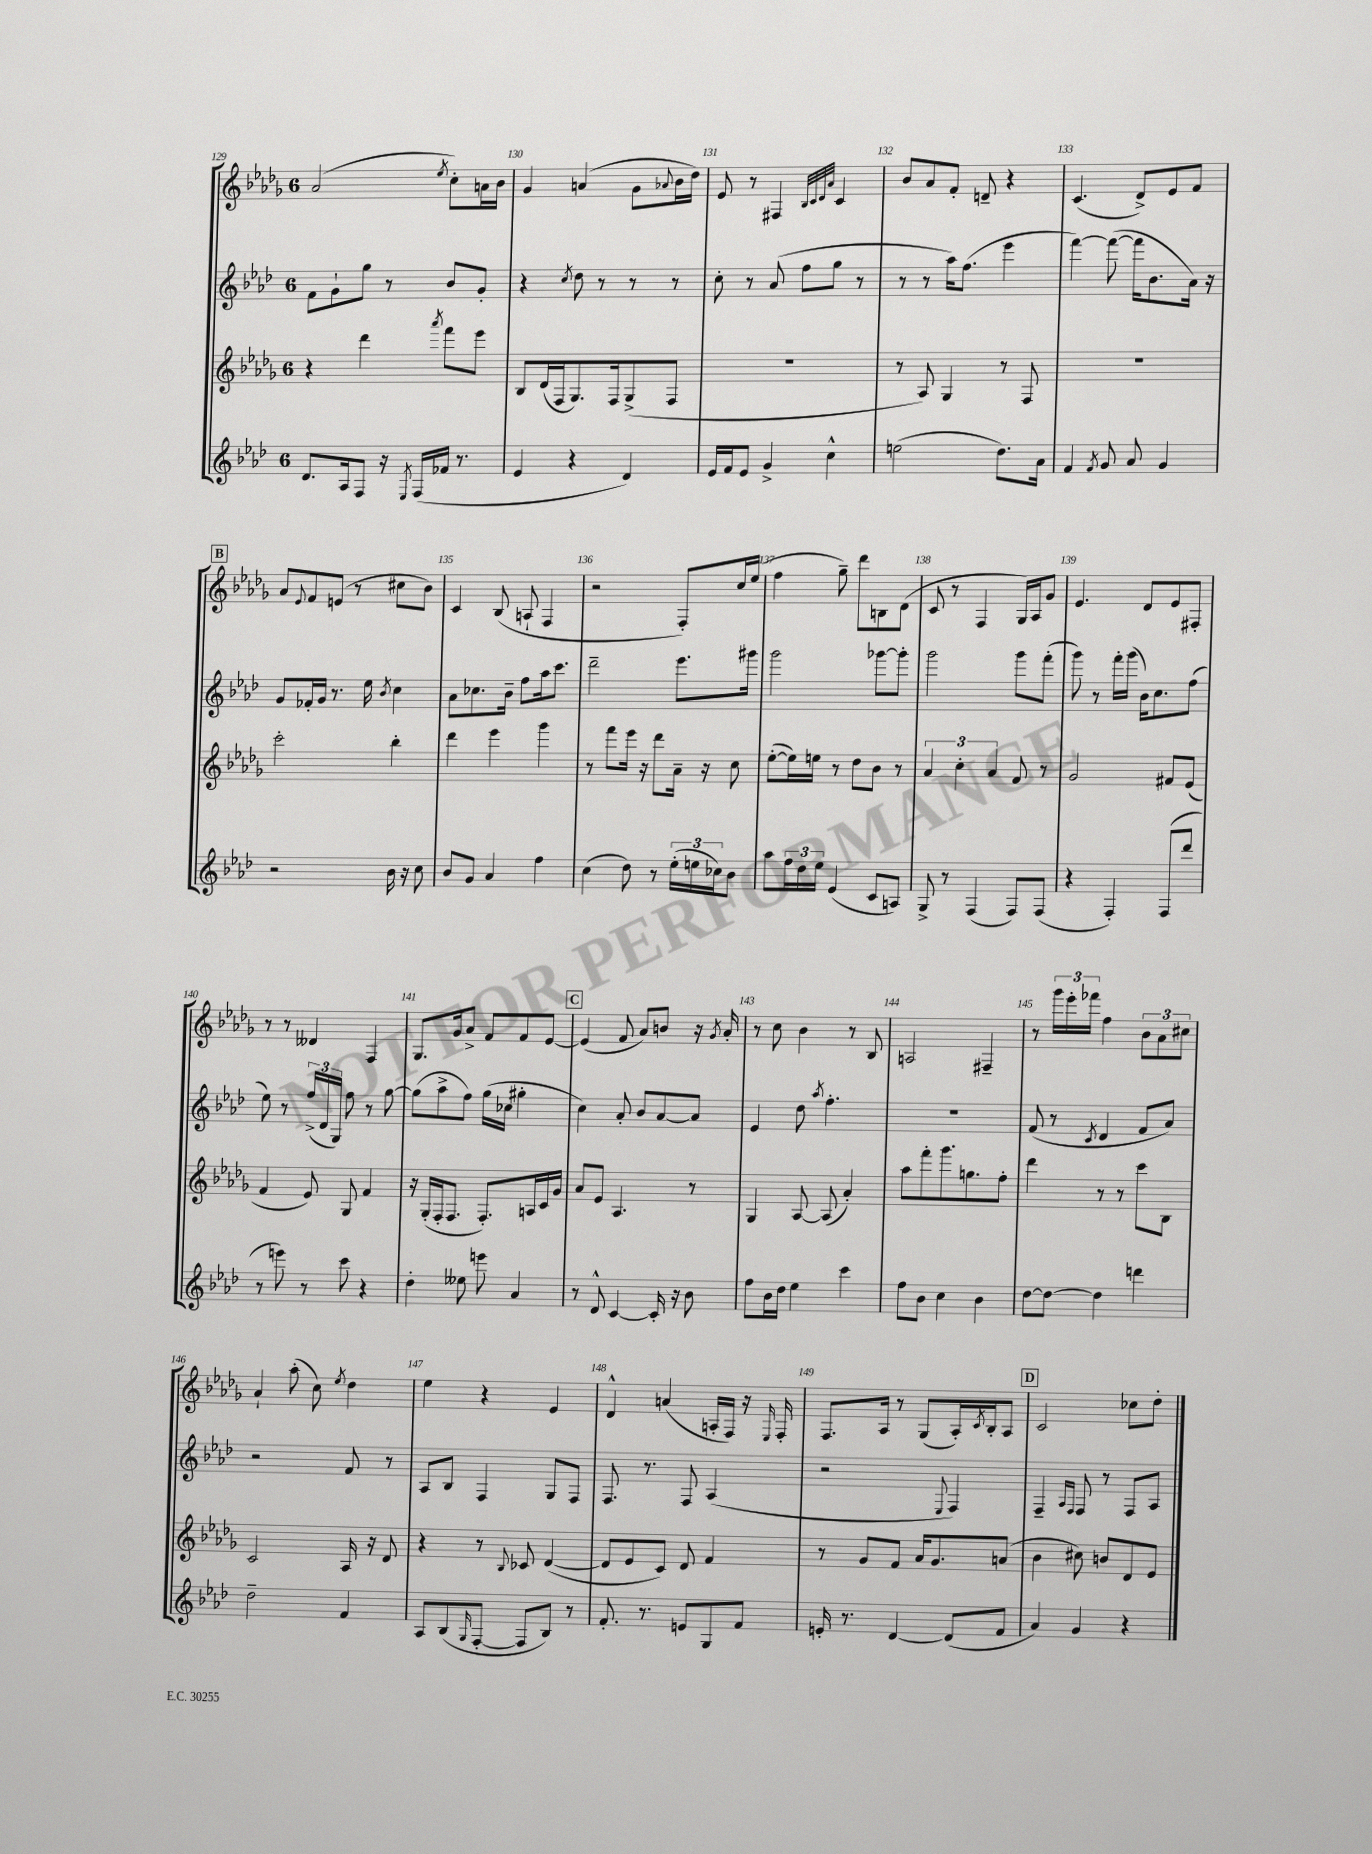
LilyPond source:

<<
\new StaffGroup <<
\new Staff = "s0" {
    \clef treble \key des \major \once \override Staff.TimeSignature.style = #'single-digit \time 6/8
    aes'2( \acciaccatura { ees''8 } c''8-.) a'16 bes'16 |
    ges'4 a'4( ges'8 \appoggiatura { aes'8 } bes'16 des''16) |
    ees'8 r8 fis4 \grace { bes32 c'32 des'32 aes'32 } c'4 |
    bes'8 aes'8 f'8-. d'8-- r4 |
    c'4.( des'8->) ees'8 f'8 |
    \mark \markup { \box "B" } aes'8 \appoggiatura { ees'8 } f'8 e'8( r8 cis''8 bes'8) |
    c'4 bes8( a8-! f4 |
    r2 f8-.) c''16 ees''16( |
    f''4 ges''8--) des'''8 b8 des'8( |
    c'8 r8 f4 ges16) aes16 ges'8 |
    ees'4. des'8 ees'8 fis8-. |
    r8 r8 deses'4 f4 |
    ges8. ges'16 aes'8-> f'8 f'8 ees'8~ |
    \mark \markup { \box "C" } ees'4( f'8 aes'8) b'8 r16 \acciaccatura { ges'8 } aes'16-. |
    r8 c''8 bes'4 r8 bes8 |
    a2 fis4-- |
    r8 \tuplet 3/2 { ges'''16 ees'''16-. fes'''16 } f''4 \tuplet 3/2 { bes'8 aes'8 cis''8 } |
    aes'4-! aes''8-.( c''8) \acciaccatura { ees''8 } des''4 |
    ees''4 r4 ees'4 |
    des'4-^ a'4( a16-. f16) r16 \grace { ees16 } f16-. |
    f8. aes16 r8 ges8( aes16-.) \acciaccatura { c'8 } bes16-. aes8 |
    \mark \markup { \box "D" } c'2 ces''8 des''8-. \bar "|." |
}
\new Staff = "s1" {
    \clef treble \key aes \major \once \override Staff.TimeSignature.style = #'single-digit \time 6/8
    f'8 g'8-! g''8 r8 bes'8 g'8-. |
    r4 \acciaccatura { c''8 } des''8 r8 r8 r8 |
    c''8-. r8 aes'8( f''8 g''8 r8 |
    r8 r8 aes''16) f''8.( ees'''4 |
    f'''4~) f'''8~( f'''16 bes'8. aes'16) r16 |
    \mark \markup { \box "B" } g'8 fes'16-. g'16 r8. ees''16 \acciaccatura { bes'8 } c''4 |
    aes'8 ces''8. bes'16-- f''8 aes''16 c'''8. |
    des'''2-- ees'''8. gis'''16 |
    g'''2 ges'''8~ ges'''8-. |
    g'''2 g'''8 f'''8-.( |
    g'''8) r8 f'''16-. g'''16( bes'16) c''8. f''8( |
    ees''8) r8 \tuplet 3/2 { f''16->( des'16 g16) } f''8 r8 g''8~ |
    g''8( aes''8-> f''8) g''16( ces''16 gis''4-. |
    \mark \markup { \box "C" } c''4) aes'8-. bes'8 aes'8~ aes'8 |
    ees'4 des''8 \acciaccatura { aes''8 } f''4.-. |
    R2. |
    f'8( r8 \acciaccatura { c'8 } des'4 f'8 aes'8) |
    r2 f'8 r8 |
    aes8 bes8 f4 g8 f8 |
    f8. r8. f8 aes4( |
    r2 \appoggiatura { ees8 } f4) |
    \mark \markup { \box "D" } f4-- \grace { aes16 f16 } f8 r8 f8 aes8 \bar "|." |
}
\new Staff = "s2" {
    \clef treble \key des \major \once \override Staff.TimeSignature.style = #'single-digit \time 6/8
    r4 des'''4 \acciaccatura { aes'''8 } f'''8 ees'''8 |
    bes8 des'16( f16 ges8.) f16 ges8->( f8 |
    R2. |
    r8 aes8) ges4 r8 f8 |
    R2. |
    \mark \markup { \box "B" } c'''2-. bes''4-. |
    des'''4 ees'''4 ges'''4 |
    r8 f'''8 ees'''16 r16 des'''8 aes'16-- r16 c''8 |
    ees''8~-.( ees''16) e''16 r8 des''8 bes'8 r8 |
    \tuplet 3/2 { aes'4 c''4-. aes'4 } f'8 r8 |
    ges'2 fis'8 ees'8( |
    f'4 ees'8) ges8 f'4 |
    r16 ges16-.( f16-. f8. f8.-.) a16 c'16 ges'16 |
    \mark \markup { \box "C" } aes'8 ees'8 aes4. r8 |
    ges4 aes8~ aes8( aes'4-.) |
    aes''8 f'''8-. ges'''8. g''8. f''8-. |
    des'''4 r8 r8 c'''8 bes8 |
    c'2 aes16 r16 des'8 |
    r4 r8 \appoggiatura { bes8 } ces'8 des'4~( |
    des'8 ees'8 c'8) des'8 f'4 |
    r8 ges'8 f'8 aes'16 ges'8. a'8( |
    \mark \markup { \box "D" } bes'4 cis''8) b'8 des'8 ees'8 \bar "|." |
}
\new Staff = "s3" {
    \clef treble \key aes \major \once \override Staff.TimeSignature.style = #'single-digit \time 6/8
    des'8. aes16 f8 r16 \acciaccatura { ees8 } f16( fes'16 r8. |
    ees'4 r4 des'4) |
    ees'16 f'16 ees'8 g'4-> c''4-^ |
    e''2( des''8.) aes'16 |
    f'4 \acciaccatura { f'8 } g'8 aes'8 g'4 |
    \mark \markup { \box "B" } r2 bes'16 r16 c''8 |
    bes'8 g'8 aes'4 f''4 |
    c''4( des''8) r8 \tuplet 3/2 { ees''16-.( e''16 ces''16) } bes'8 |
    aes''8 \tuplet 3/2 { f''16 des''16 ees''16 } ees'4( c'8 a8) |
    g8-> r8 f4( f8) f8( |
    r4 f4-.) f8( des'''8 |
    r8 e'''8) r8 c'''8 r4 |
    des''4-. eeses''8 e'''8 aes'4 |
    \mark \markup { \box "C" } r8 des'8-^ c'4~ c'16-. r16 bes'8 |
    f''8 bes'16 des''16 ees''4 c'''4 |
    f''8 bes'8 c''4 bes'4 |
    des''8~ des''8~ des''4 d'''4 |
    des''2-- f'4 |
    aes8 bes8( \grace { g16 } f8~-. f8 bes8) r8 |
    f'8.-. r8. e'8 g8 f'8 |
    e'16-. r8. des'4~ des'8( f'8 |
    \mark \markup { \box "D" } aes'4) g'4 r4 \bar "|." |
}
>>
>>
\layout { \context { \Score currentBarNumber = #129 \override BarNumber.break-visibility = ##(#f #t #t) barNumberVisibility = #all-bar-numbers-visible } }
